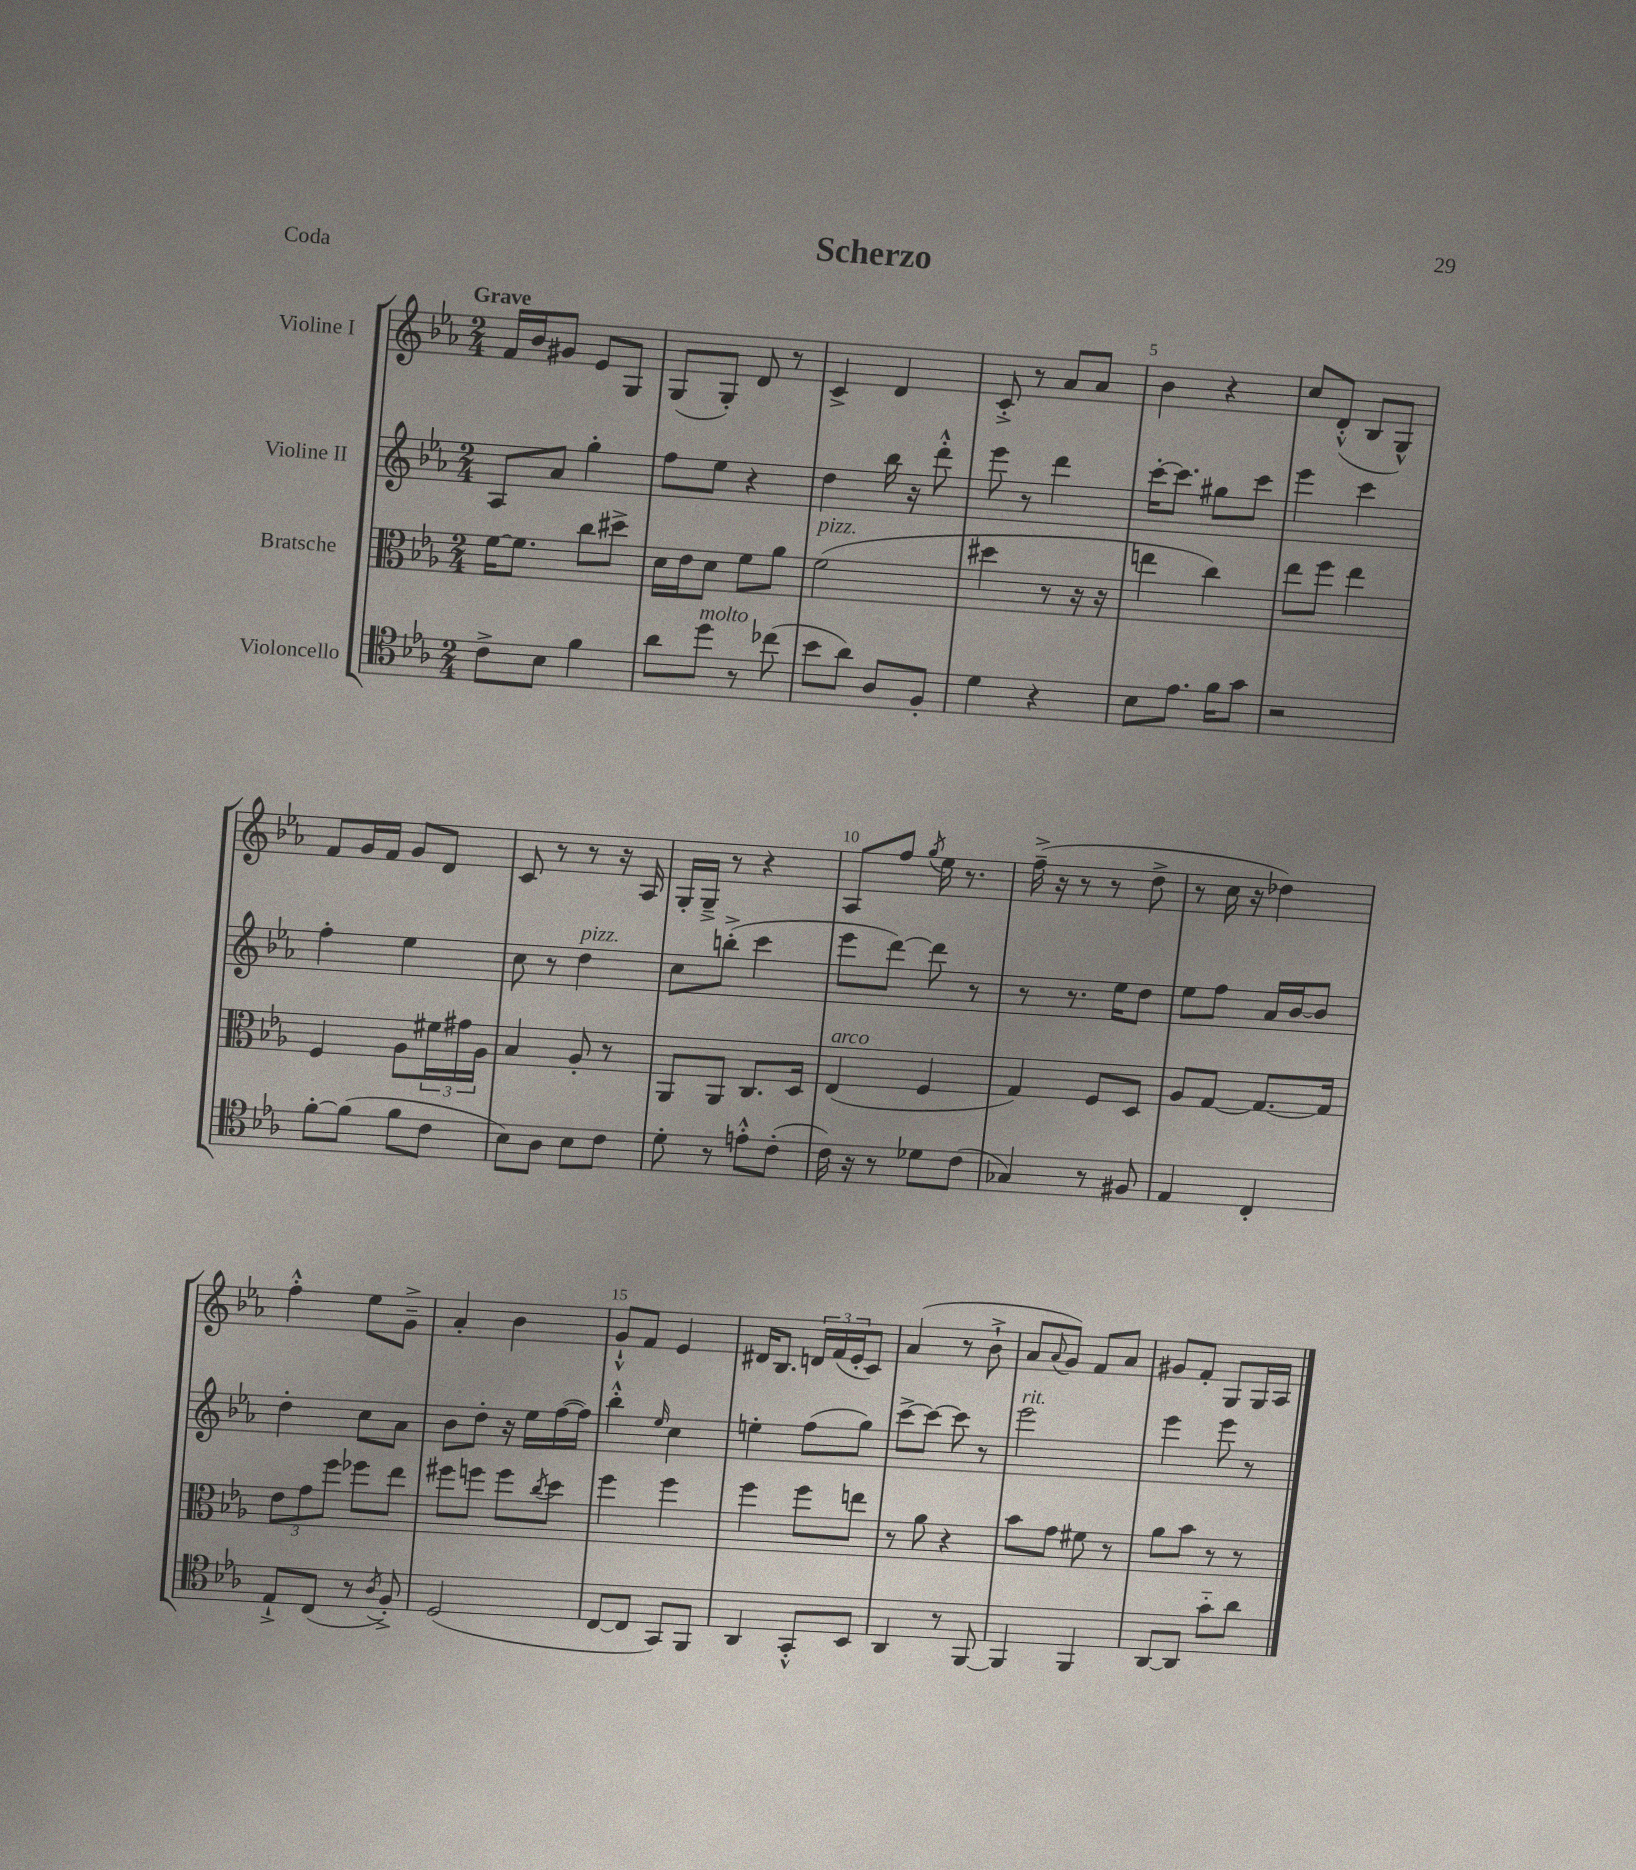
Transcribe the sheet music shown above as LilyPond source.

\header { title = "Scherzo" piece = "Coda" }
<<
\new StaffGroup <<
\new Staff = "s0" \with { instrumentName = "Violine I" } {
    \clef treble \key ees \major \numericTimeSignature \time 2/4 \tempo "Grave"
    f'16 bes'16 gis'8 ees'8 g8 |
    g8( g8-.) d'8 r8 |
    c'4-> d'4 |
    c'8-.-> r8 aes'8 aes'8 |
    bes'4 r4 |
    c''8 d'8-.-^( bes8 g8-^) |
    f'8 g'16 f'16 g'8 d'8 |
    c'8 r8 r8 r16 aes16 |
    g16-. g16---> r8 r4 |
    aes8 f''8 \acciaccatura { g''8 } ees''16 r8. |
    f''16--->( r16 r8 r8 d''8-> |
    r8 c''16 r16 des''4) |
    f''4-.-^ ees''8 g'8---> |
    aes'4-. bes'4 |
    g'8-!-^ f'8 ees'4 |
    dis'16 bes8. \tuplet 3/2 { d'16 f'16( ees'16-. } c'8) |
    aes'4( r8 bes'8-!-> |
    aes'8 \appoggiatura { aes'8 } g'8) f'8 aes'8 |
    gis'8 f'8-. g8 g16 aes16 \bar "|." |
}
\new Staff = "s1" \with { instrumentName = "Violine II" } {
    \clef treble \key ees \major \numericTimeSignature \time 2/4
    aes8 aes'8 g''4-. |
    f''8 ees''8 r4 |
    d''4 bes''16 r16 d'''8-.-^ |
    ees'''8 r8 d'''4 |
    c'''16~-. c'''8. gis''8 c'''8 |
    ees'''4 c'''4 |
    f''4-. ees''4 |
    c''8 r8 d''4^\markup { \italic "pizz." } |
    c''8 b''8-.->( c'''4 |
    ees'''8 d'''8~) d'''8 r8 |
    r8 r8. ees''16 d''8 |
    ees''8 f''8 aes'16 bes'16~ bes'8 |
    d''4-. c''8 aes'8 |
    bes'8 d''8-. r16 ees''16 f''16~( f''16) |
    bes''4-.-^ \grace { ees''16 } c''4 |
    e''4-. f''8( g''8) |
    c'''8~-> c'''8~ c'''8 r8 |
    ees'''2^\markup { \italic "rit." } |
    ees'''4 ees'''8 r8 \bar "|." |
}
\new Staff = "s2" \with { instrumentName = "Bratsche" } {
    \clef alto \key ees \major \numericTimeSignature \time 2/4
    f'16~ f'8. c''8 dis''8-> |
    d'16 ees'16 d'8 f'8 aes'8 |
    f'2^\markup { \italic "pizz." }( |
    dis''4 r8 r16 r16 |
    e''4 c''4) |
    ees''8 f''8 ees''4 |
    f4 aes8 \tuplet 3/2 { fis'16 gis'16 aes16 } |
    bes4 aes8-. r8 |
    aes,8 aes,8 c8. d16 |
    ees4^\markup { \italic "arco" }( f4 |
    g4) f8 d8 |
    aes8 g8~ g8.~ g16 |
    \tuplet 3/2 { ees'8 g'8 f''8 } fes''8 ees''8 |
    fis''8 f''8 f''8 \acciaccatura { c''8 } d''8 |
    f''4 f''4 |
    f''4 f''8 e''8 |
    r8 aes'8 r4 |
    bes'8 g'8 fis'8 r8 |
    aes'8 bes'8 r8 r8 \bar "|." |
}
\new Staff = "s3" \with { instrumentName = "Violoncello" } {
    \clef tenor \key ees \major \numericTimeSignature \time 2/4
    c'8-> bes8 f'4 |
    aes'8 d''8^\markup { \italic "molto" } r8 ces''8( |
    bes'8 aes'8) aes8 f8-. |
    d'4 r4 |
    bes8 ees'8. f'16 g'8 |
    r2 |
    f'8~-. f'8( f'8 c'8 |
    bes8) aes8 bes8 c'8 |
    d'8-. r8 e'8-.-^ c'8-.( |
    c'16) r16 r8 des'8 c'8( |
    ges4) r8 fis8 |
    ees4 c4-. |
    ees8-!-> c8( r8 \acciaccatura { aes8 } f8-.->) |
    d2( |
    c8~ c8 g,8) f,8 |
    aes,4 g,8-.-^ bes,8 |
    aes,4 r8 f,8~ |
    f,4 f,4 |
    aes,8~ aes,8 g'8-_ aes'8 \bar "|." |
}
>>
>>
\layout { \context { \Score \override BarNumber.break-visibility = ##(#f #t #t) barNumberVisibility = #(every-nth-bar-number-visible 5) } }
